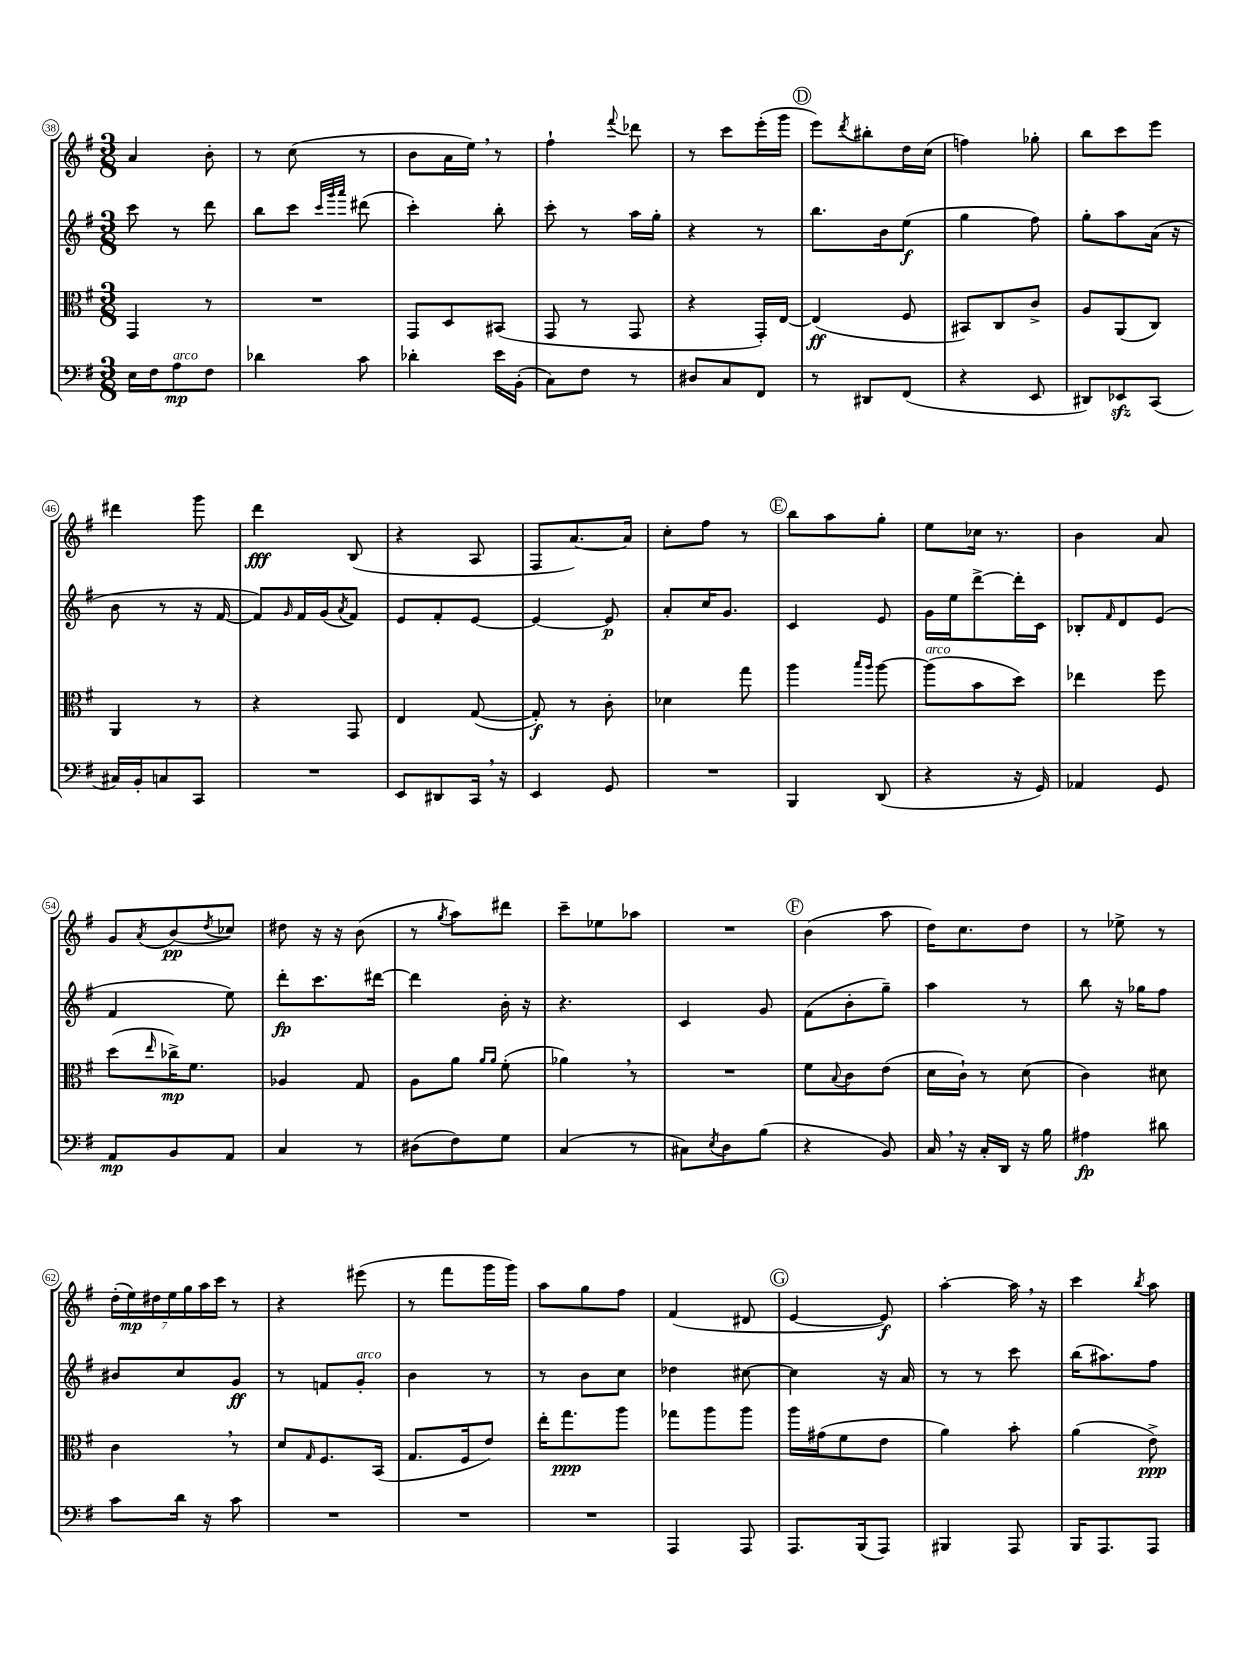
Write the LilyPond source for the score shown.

<<
\new StaffGroup <<
\new Staff = "s0" {
    \clef treble \key g \major \numericTimeSignature \time 3/8
    a'4 b'8-. |
    r8 c''8( r8 |
    b'8 a'16 e''16) \breathe r8 |
    fis''4-! \appoggiatura { fis'''8 } des'''8 |
    r8 c'''8 e'''16-.( g'''16 |
    \mark \markup { \circle "D" } e'''8) \acciaccatura { d'''8 } bis''8-. d''16 c''16( |
    f''4) ges''8-. |
    b''8 c'''8 e'''8 |
    dis'''4 g'''8 |
    d'''4\fff b8( |
    r4 a8 |
    fis8 a'8.~) a'16 |
    c''8-. fis''8 r8 |
    \mark \markup { \circle "E" } b''8 a''8 g''8-. |
    e''8 ces''16 r8. |
    b'4 a'8 |
    g'8 \acciaccatura { a'8 } b'8\pp( \acciaccatura { d''8 } ces''8) |
    dis''8 r16 r16 b'8( |
    r8 \acciaccatura { g''8 } a''8) dis'''8 |
    c'''8-- ees''8 aes''8 |
    R4. |
    \mark \markup { \circle "F" } b'4( a''8 |
    d''16) c''8. d''8 |
    r8 ees''8-> r8 |
    \tuplet 7/4 { d''16-.( e''16\mp) dis''16 e''16 g''16 a''16 c'''16 } r8 |
    r4 eis'''8( |
    r8 fis'''8 g'''16 g'''16) |
    a''8 g''8 fis''8 |
    fis'4( dis'8 |
    \mark \markup { \circle "G" } e'4~ e'8\f) |
    a''4~-. a''16 \breathe r16 |
    c'''4 \acciaccatura { b''8 } a''8 \bar "|." |
}
\new Staff = "s1" {
    \clef treble \key g \major \numericTimeSignature \time 3/8
    c'''8 r8 d'''8 |
    b''8 c'''8 \grace { c'''32 g'''32 a'''32 } dis'''8( |
    c'''4-.) b''8-. |
    c'''8-. r8 a''16 g''16-. |
    r4 r8 |
    \mark \markup { \circle "D" } b''8. b'16 e''8\f( |
    g''4 fis''8) |
    g''8-. a''8 a'16( r16 |
    b'8 r8 r16 fis'16~ |
    fis'8) \grace { g'16 } fis'16 g'16( \acciaccatura { a'8 } fis'8) |
    e'8 fis'8-. e'8~ |
    e'4~ e'8\p |
    a'8-. c''16 g'8. |
    \mark \markup { \circle "E" } c'4 e'8 |
    g'16 e''16 d'''8~-> d'''16-. c'16 |
    bes8-. \grace { fis'16 } d'8 e'8( |
    fis'4 e''8) |
    d'''8-.\fp c'''8. dis'''16~ |
    dis'''4 b'16-. r16 |
    r4. |
    c'4 g'8 |
    \mark \markup { \circle "F" } fis'8( b'8-. g''8--) |
    a''4 r8 |
    b''8 r16 ges''16 fis''8 |
    bis'8 c''8 g'8\ff |
    r8 f'8 g'8-.^\markup { \italic "arco" } |
    b'4 r8 |
    r8 b'8 c''8 |
    des''4 cis''8~ |
    \mark \markup { \circle "G" } cis''4 r16 a'16 |
    r8 r8 c'''8 |
    b''16( ais''8.) fis''8 \bar "|." |
}
\new Staff = "s2" {
    \clef alto \key g \major \numericTimeSignature \time 3/8
    g,4 r8 |
    R4. |
    g,8 d8 bis,8( |
    g,8 r8 g,8 |
    r4 g,16-.) e16~ |
    \mark \markup { \circle "D" } e4\ff( fis8 |
    bis,8) c8 c'8-> |
    a8 a,8( c8) |
    a,4 r8 |
    r4 g,8 |
    e4 g8~( |
    g8-.\f) r8 c'8-. |
    des'4 g''8 |
    \mark \markup { \circle "E" } a''4 \grace { b''16 a''16 } a''8~ |
    a''8^\markup { \italic "arco" }( b'8 d''8) |
    ees''4 fis''8 |
    d''8( \grace { e''16 } ces''16->\mp) fis'8. |
    aes4 g8 |
    a8 a'8 \grace { a'16 a'16 } fis'8-.( |
    aes'4) \breathe r8 |
    R4. |
    \mark \markup { \circle "F" } fis'8 \appoggiatura { b8 } c'8 e'8( |
    d'16 c'16-!) r8 d'8( |
    c'4) dis'8 |
    c'4 \breathe r8 |
    d'8 \grace { g16 } fis8. b,16( |
    g8. fis16 e'8) |
    e''16-. g''8.\ppp a''8 |
    ges''8 a''8 a''8 |
    \mark \markup { \circle "G" } a''16 gis'16( fis'8 e'8 |
    a'4) b'8-. |
    a'4( e'8->\ppp) \bar "|." |
}
\new Staff = "s3" {
    \clef bass \key g \major \numericTimeSignature \time 3/8
    e16 fis16 a8\mp^\markup { \italic "arco" } fis8 |
    des'4 c'8 |
    des'4-. e'16 b,16-.( |
    c8) fis8 r8 |
    dis8 c8 fis,8 |
    \mark \markup { \circle "D" } r8 dis,8 fis,8( |
    r4 e,8 |
    dis,8) ees,8\sfz c,8( |
    cis16) b,16-. c8 c,8 |
    R4. |
    e,8 dis,8 c,16 \breathe r16 |
    e,4 g,8 |
    R4. |
    \mark \markup { \circle "E" } b,,4 d,8( |
    r4 r16 g,16) |
    aes,4 g,8 |
    a,8\mp b,8 a,8 |
    c4 r8 |
    dis8( fis8) g8 |
    c4( r8 |
    cis8) \acciaccatura { e8 } d8 b8( |
    \mark \markup { \circle "F" } r4 b,8) |
    c16 \breathe r16 c16-. d,16 r16 b16 |
    ais4\fp dis'8 |
    c'8 d'16 r16 c'8 |
    R4. |
    R4. |
    R4. |
    a,,4 a,,8 |
    \mark \markup { \circle "G" } a,,8. b,,16( a,,8) |
    bis,,4 a,,8 |
    b,,16 a,,8. a,,8 \bar "|." |
}
>>
>>
\layout { \context { \Score currentBarNumber = #38 \override BarNumber.stencil = #(make-stencil-circler 0.1 0.3 ly:text-interface::print) } }
